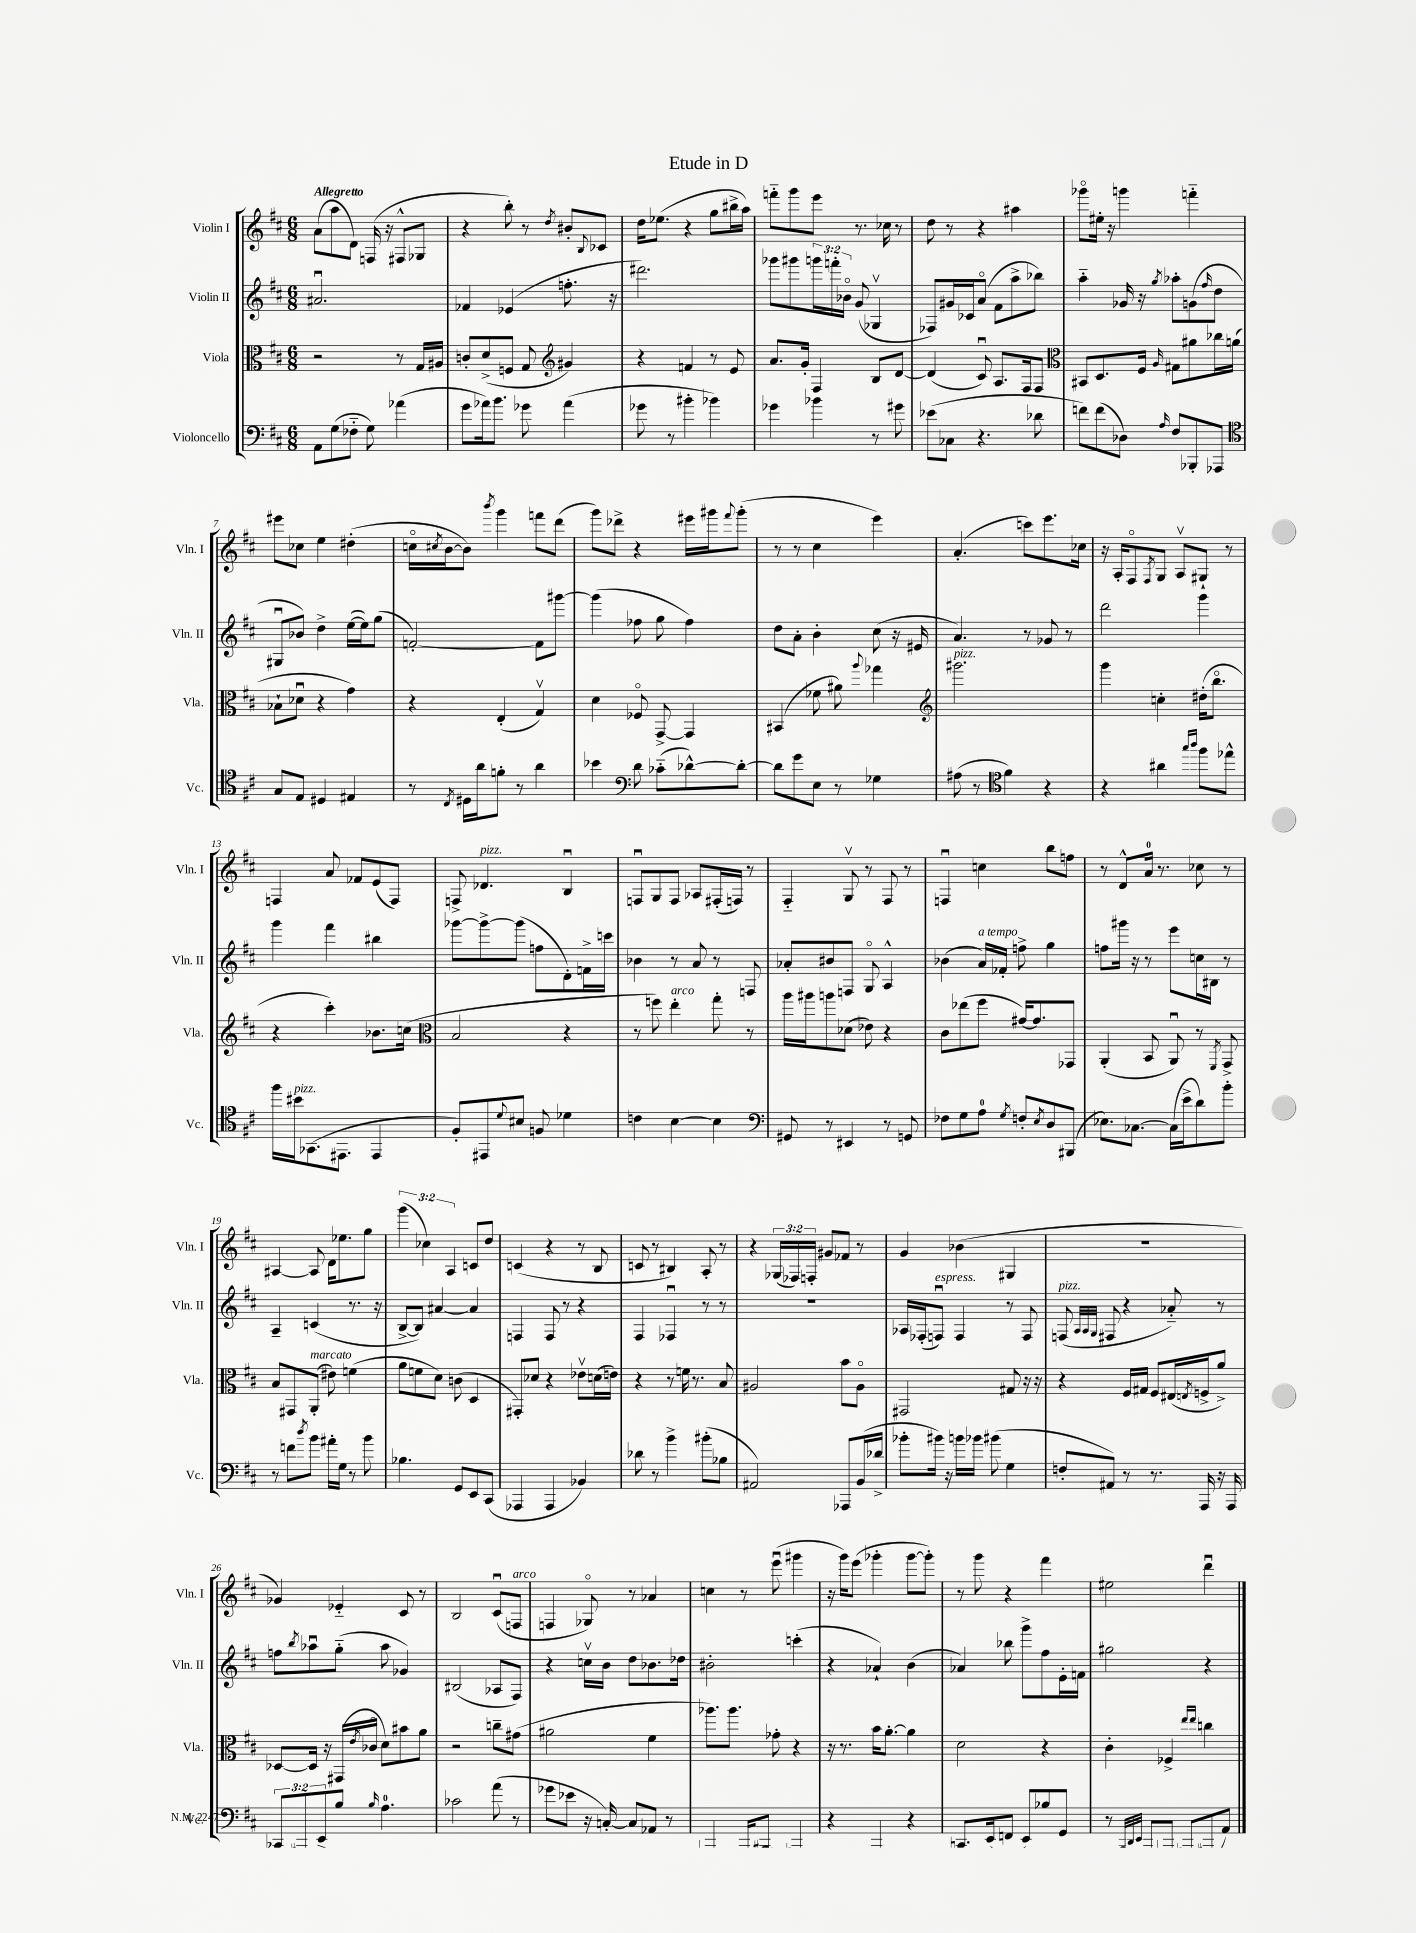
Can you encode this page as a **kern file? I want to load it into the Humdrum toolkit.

**kern	**kern	**kern	**kern
*part4	*part3	*part2	*part1
*staff4	*staff3	*staff2	*staff1
*I"Violoncello	*I"Viola	*I"Violin II	*I"Violin I
*I'Vc.	*I'Vla.	*I'Vln. II	*I'Vln. I
*clefF4	*clefC3	*clefG2	*clefG2
*k[f#c#]	*k[f#c#]	*k[f#c#]	*k[f#c#]
*M6/8	*M6/8	*M6/8	*M6/8
=1	=1	=1	=1
!	!	!	!LO:TX:a:B:t=Allegretto
8AA\L	2r	2.a#Xu/	(8a\L
(8G\	.	.	8aa\
8F-X\J	.	.	8d\J)
8G\)	.	.	(16Fn/
.	.	.	16r
(4a-X\	8r	.	8F#X^^/L
.	16G/LL	.	8G-X/J
.	16A#X/JJ	.	.
=2	=2	=2	=2
8g\L	8cn'/L	4f-X/	4r
16a-X\k)	(8d^/	.	.
8.b\J	.	.	.
.	8Fn/J	(4e-X/	8bb'\)
8g-X\	8G/	.	8r
*	*clefG2	*	*
.	.	.	8qdd/
(4a-\	4g#X/)	8.ffn'\	8b#X'/L
.	.	.	8qqB/
.	.	.	8c-X/J
.	.	16r	.
=3	=3	=3	=3
8g-X\	4r	2.ddd#X\)	16dd\KL
.	.	.	(8.ee-X\J
8r	.	.	.
4b#X'\	4fn/	.	4r
4b-X\)	8r	.	8gg\L
.	8e/	.	16bb#X^\L
.	.	.	16aa\JJ)
=4	=4	=4	=4
4g-X\	8.a/L	8ggg-X\L	8fffn\L
.	.	8ggg#X\	8ggg\
.	16g'/Jk	.	.
4b-X\	4F#/	24gggn\L	8eee\J
.	.	24fffn'\	.
.	.	24b-X\JJ	.
.	.	(8g/	8.r
8r	8B/L	4G-Xv/	.
.	.	.	16cc-X\
8g#X\	[8d/J	.	8r
=5	=5	=5	=5
(8e-X\L	(4d/]	8F-X/L)	8dd\
8C-X\J	.	16g#X/L	8r
.	.	16c-X/J	.
4.r	8c#u/)	(8a/J	4r
.	8.A/L	8f#\L	.
.	.	8aa^\	4aa#X\
.	16F#/k	.	.
8d-X\	8F#/J	8bb-X\J)	.
=6	=6	=6	=6
*	*clefC3	*	*
8fn\L)	8BB#X/L	4aa\	8ggg-X\L
(8f\	8.D/	.	16ee#X'\Jk
.	.	.	16r
8D-X\J)	.	16g-X/	4gggn\
.	16F#/Jk	16r	.
16qqA/	16qqA/	8qgg/	.
8F#/L	8G#X\L	8aa-X'\L	.
8BBB-X'/	8a#X\	(8gn\	4fffn\
.	.	16qqff#/	.
8AAA-X/J	16cc-X\L	8dd\J	.
.	(16an\JJ	.	.
!!LO:LB:g=z
=7	=7	=7	=7
*clefC4	*	*	*
8G/L	8B-X`\L	8G#Xu/L	8eee#X\L
8E/J	8d-Xu\J	8b-X/J)	8cc-X\J
4D#X/	4r	4dd^\	4ee\
4E#X/	4g\)	([16ee\LL	(4dd#X'\
.	.	16ee\J])	.
.	.	(8gg\J	.
=8	=8	=8	=8
8r	4r	[2fn'/)	16ccn\LL
.	.	.	8qcc#X/
.	.	.	[16b\J
8qC#/	.	.	.
16D#X\LL	.	.	8b\J])
16a\J	.	.	.
.	.	.	8qbbb/
8fn'\J	(4E'/	.	4ggg\
8r	.	.	.
4a\	4Gv/)	8f\L]	8fffn\L
.	.	[8ggg#X\J	(8ddd\J
=9	=9	=9	=9
4b-X\	4d\	(4ggg#\]	8ggg\L)
.	.	.	8ddd-X^\J
*clefF4	*	*	*
8d\	8F-X/	8ff-X\	4r
(8c-X\L	[8GG^/	8gg\	.
[8d-X^^\)	4GG/]	4ff-\)	16eee#X\LL
.	.	.	16ggg#X\J
.	.	.	8qqfff#/
8d-'\J_	.	.	(8ggg#'\J
=10	=10	=10	=10
8d-\L]	(4BB#X/	8dd\L	8r
8g\	.	8a'\J	8r
8E\J	8f-X\	4b'\	4cc#\
8r	8a#X\)	.	.
.	8qqaa/	.	.
4G-X\	4gg-X\	(8cc#\	4eee\)
.	.	16r	.
.	.	16e#X/	.
=11	=11	=11	=11
*	*clefG2	*	*
!	!LO:TX:a:i:t=pizz.	!	!
(8A#X\	2.ggg#X\	4.a/)	(4.a'/
8r	.	.	.
*clefC4	*	*	*
4f#\)	.	.	.
.	.	8r	8cccn\L)
4r	.	8g-X/	8.eee\
.	.	8r	.
.	.	.	16cc-X\Jk
=12	=12	=12	=12
4r	4ggg\	2ddd\	16r
.	.	.	16A'/KL
.	.	.	8F#/
.	.	.	8qF#/
4a#X\	4ccn'\	.	8G/J
.	.	.	8Av/L
16qqgg/LL	.	.	.
16qqaa/JJ	.	.	.
8ff#\L	(16dd#X'\KL	4ggg\	8G#X`/J
.	8.bb\J	.	.
8ee-X^^\J	.	.	8r
!!LO:LB:g=z
=13	=13	=13	=13
16ff#\LL	4r	4ggg\	4Fn/
!LO:TX:a:i:t=pizz.	!	!	!
16b#X\J	.	.	.
(8.GG-X\	.	.	.
.	4ccc#'\)	4fff#\	8a/
8.EE#X\J	.	.	.
.	.	.	8f-X/L
4EE#/	8.b-X\L	4bb#X\	(8e/
.	.	.	8F/J)
.	(16ccn\Jk	.	.
=14	=14	=14	=14
*	*clefC3	*	*
8F#'/L)	2B/	[8ggg-X\L	8Fn^/
!	!	!	!LO:TX:a:i:t=pizz.
8EE#X/	.	8ggg-^\_	4.d-X/
8qqd/	.	.	.
8B#X/J	.	(8ggg-\J]	.
8Fn/	.	8ffn\L	.
4d-X\	4r	8d'\)	4Bu/
.	.	16fn^\L	.
.	.	16cccn\JJ	.
=15	=15	=15	=15
4cn\	8r	4b-X\	8Fnu/L
.	8ffn\)	.	8G/
!	!LO:TX:a:i:t=arco	!	!
[4B\	4ee'\	8r	8F/J
.	.	8a/	8A-X/L
4B\]	8gg'\	8r	(16F#X'/L
.	.	.	16Fn/JJ)
.	8r	8Fn/	8r
=16	=16	=16	=16
*clefF4	*	*	*
8GG#X/	16aa\LL	8a-X'/L	4F#/
.	16aa#X\J	.	.
8r	8aan\	8b#X/	.
4EE#X/	(8d-X\J	8Fn/J	8Gv/
.	8e-X\)	8G/	8r
8r	4r	4A^^/	8F#/
8GGn/	.	.	8r
=17	=17	=17	=17
8F-X\L	8c#\L	(4b-X\	4Fnu/
8G\	(8ee-X\	.	.
!	!	!LO:TX:a:i:t=a tempo	!
8A\J	8ff#\J	16a/LL)	4ccn\
.	.	16f-X'/JJ	.
8qG/	.	.	.
8Fn'/L	[16g#X/KL)	8ffn^\	.
.	8.g#/]	.	.
8qE/	.	.	.
8D/	.	4gg\	8bb\L
(8BBB#X/J	8GG-X/J	.	8ffn\J
=18	=18	=18	=18
8.E-X\L)	(4AA'/	8ffn\L	8r
.	.	16ggg#X\Jk	8d^^/L
[8.C-X\J	.	16r	.
.	8BB/	8r	16a/Jk
.	.	.	8.r
(16C-\LL]	8AAu/)	8eee\L	.
16e^\J	.	.	.
8d\)	8r	16ccn\L	8cc-X\
.	.	16B#X\JJ	.
.	8qFF#/	.	.
8b'\J	8GG^/	8r	8r
!!LO:LB:g=z
=19	=19	=19	=19
8r	8B/L	4A~/	[4A#X/
8fn\L	8GG#X/	.	.
8qdd/	.	.	.
!	!LO:TX:a:i:t=marcato	!	!
8b\J	(8AA'/J	(4cn/	8A#/]
16a#X'\LL	8e#X\)	.	16d\KL
16G\JJ	.	.	8.ee-X\
8r	(4fn\	8.r	.
8b\	.	.	8gg\J
.	.	16r	.
=20	=20	=20	=20
4.B-X\	8a\L	[8B^/L	(6ggg\
.	8fn\	8B/J])	.
.	.	.	6cc-X\)
.	8d\J)	[4a#X/	.
.	.	.	6A/
8GG/L	(8cn\	.	.
8EE/	4D/	4a#/]	8cn/L
(8CC#/J	.	.	8dd/J
=21	=21	=21	=21
4AAA-X/	8GG#X'/L)	4Fn/	(4cn/
.	8d-X/J	.	.
4AAA-/	4r	8F/	4r
.	.	8r	.
4BB-X/)	8e-Xv\L	4r	8r
.	(16dn\L	.	8B/
.	16en\JJ)	.	.
=22	=22	=22	=22
8d-X\	4r	4F#/	8cn/
8r	.	.	8r
4b^\	8r	4F-Xu/	4B#X/)
.	16fn\	.	.
.	8.r	.	.
(8b#X'\L	.	8r	8A'/
8B-X\J	8B/	8r	8r
=23	=23	=23	=23
2AA#X/)	2A#X/	2.r	4r
.	.	.	(24G-X/LL
.	.	.	24F-X/)
.	.	.	24Fn'/JJ
.	.	.	8g#X/L
8AAA-X/L	8b\L	.	8f-X/J
(16BB/L	8A#\J	.	8r
16d-X^/JJ	.	.	.
=24	=24	=24	=24
8b-X'\L	2GG#X/	16A-X/LL	4g/
.	.	(16F-X'/J	.
!	!	!LO:TX:a:i:t=espress.	!
16b#X\Jk)	.	8Fnu/J)	.
16r	.	.	.
16bn\LL	.	4F/	(4b-X\
16b-X\JJ	.	.	.
(8b#X\	.	.	.
4G\	8G#X/	8r	4G#X/
.	16r	8F/	.
.	16r	.	.
=25	=25	=25	=25
!	!	!LO:TX:a:i:t=pizz.	!
8Fn'/L	4r	(8Fn/	2.r
.	.	32qqA/LLL	.
.	.	32qqA/	.
.	.	32qqG/JJJ	.
8AA#X/J)	.	8F#X/	.
8r	16F#/LL	4r	.
.	16G#X/JJ	.	.
8.r	8F#/L	.	.
.	(16E#X/L	8a-X/)	.
.	8qEn/	.	.
16AAA/	16Fn^/J	.	.
16r	8a^/J)	8r	.
16AAA/	.	.	.
!!LO:LB:g=z
=26	=26	=26	=26
12CC-X/L	[8D-X/L	8ffn\L	4g-X/)
12AAA#X/	.	.	.
.	.	8qbb/	.
.	16D-/Jk]	8aa-Xu\	.
12EE^/	.	.	.
.	16r	.	.
8B/J	(16GG#X/LL	(8gg\J	4e-X/
.	8qe/	.	.
.	16c-X/JJ	.	.
16qqB/	.	.	.
4.A\	8d\L)	8aa-\	.
.	8b#X\	4g-X/)	8c#/
.	8a\J	.	8r
=27	=27	=27	=27
2c-X\	2r	(2B#X/	2B/
(8a\	8ccn~\L	8A-X/L	(8c#u/L
!	!	!	!LO:TX:a:i:t=arco
8r	(8g#X\J	8F#/J)	8Fn/J
=28	=28	=28	=28
8g-X\L	2a#X\	4r	4Fn/
8e-X\J	.	.	.
16r	.	16ccnv\LL	8G-X/)
[16Cn'/)	.	16b\JJ	.
8C/L]	.	8dd\L	8r
8AA-X/J	4f#\	8.b-X\	4a-X/
8r	.	.	.
.	.	16dd-X\Jk	.
=29	=29	=29	=29
[4AAA-X/	8.aa-X\L)	2b#X'\	4ccn\
.	8.aa-\J	.	.
16AAA-/KL]	.	.	8r
8.BBB#X^/J	.	.	.
.	8g-X'\	.	(8eeeu\
4AAAn/	4r	(4cccn'\	4ggg#X\
=30	=30	=30	=30
4r	16r	4r	16r
.	8.r	.	16ggg\KL)
.	.	.	(8eee\J
4AAA/	16b\KL	4a-X`/)	4ggg-X'\
.	[8.a'\J	.	.
4r	4a\]	(4b\	[8ggg-\L
.	.	.	8ggg-'\J])
=31	=31	=31	=31
8.CCn/L	2d\	4a-X/)	8r
.	.	.	8ggg\
(16EE/k	.	.	.
8FFn/J	.	8bb-X\	4r
8EE/L)	.	8ggg^\L	.
8B-X/	4r	8ff#\	4fff#\
8GG/J	.	16e'\L	.
.	.	16fn\JJ	.
=32	=32	=32	=32
8r	4c#'\	2gg#X\	2ee#X\
32qqBBB/LLL	.	.	.
32qqDD/	.	.	.
32qqEE/JJJ	.	.	.
8AAA/L	.	.	.
(8AAA-X/J	4F-X^/	.	.
8AAAn/L	.	.	.
.	16qqee/LL	.	.
.	16qqee/JJ	.	.
8AAA#X/	4ccn\	4r	4dddu\
8AA/J)	.	.	.
==	==	==	==
*-	*-	*-	*-
